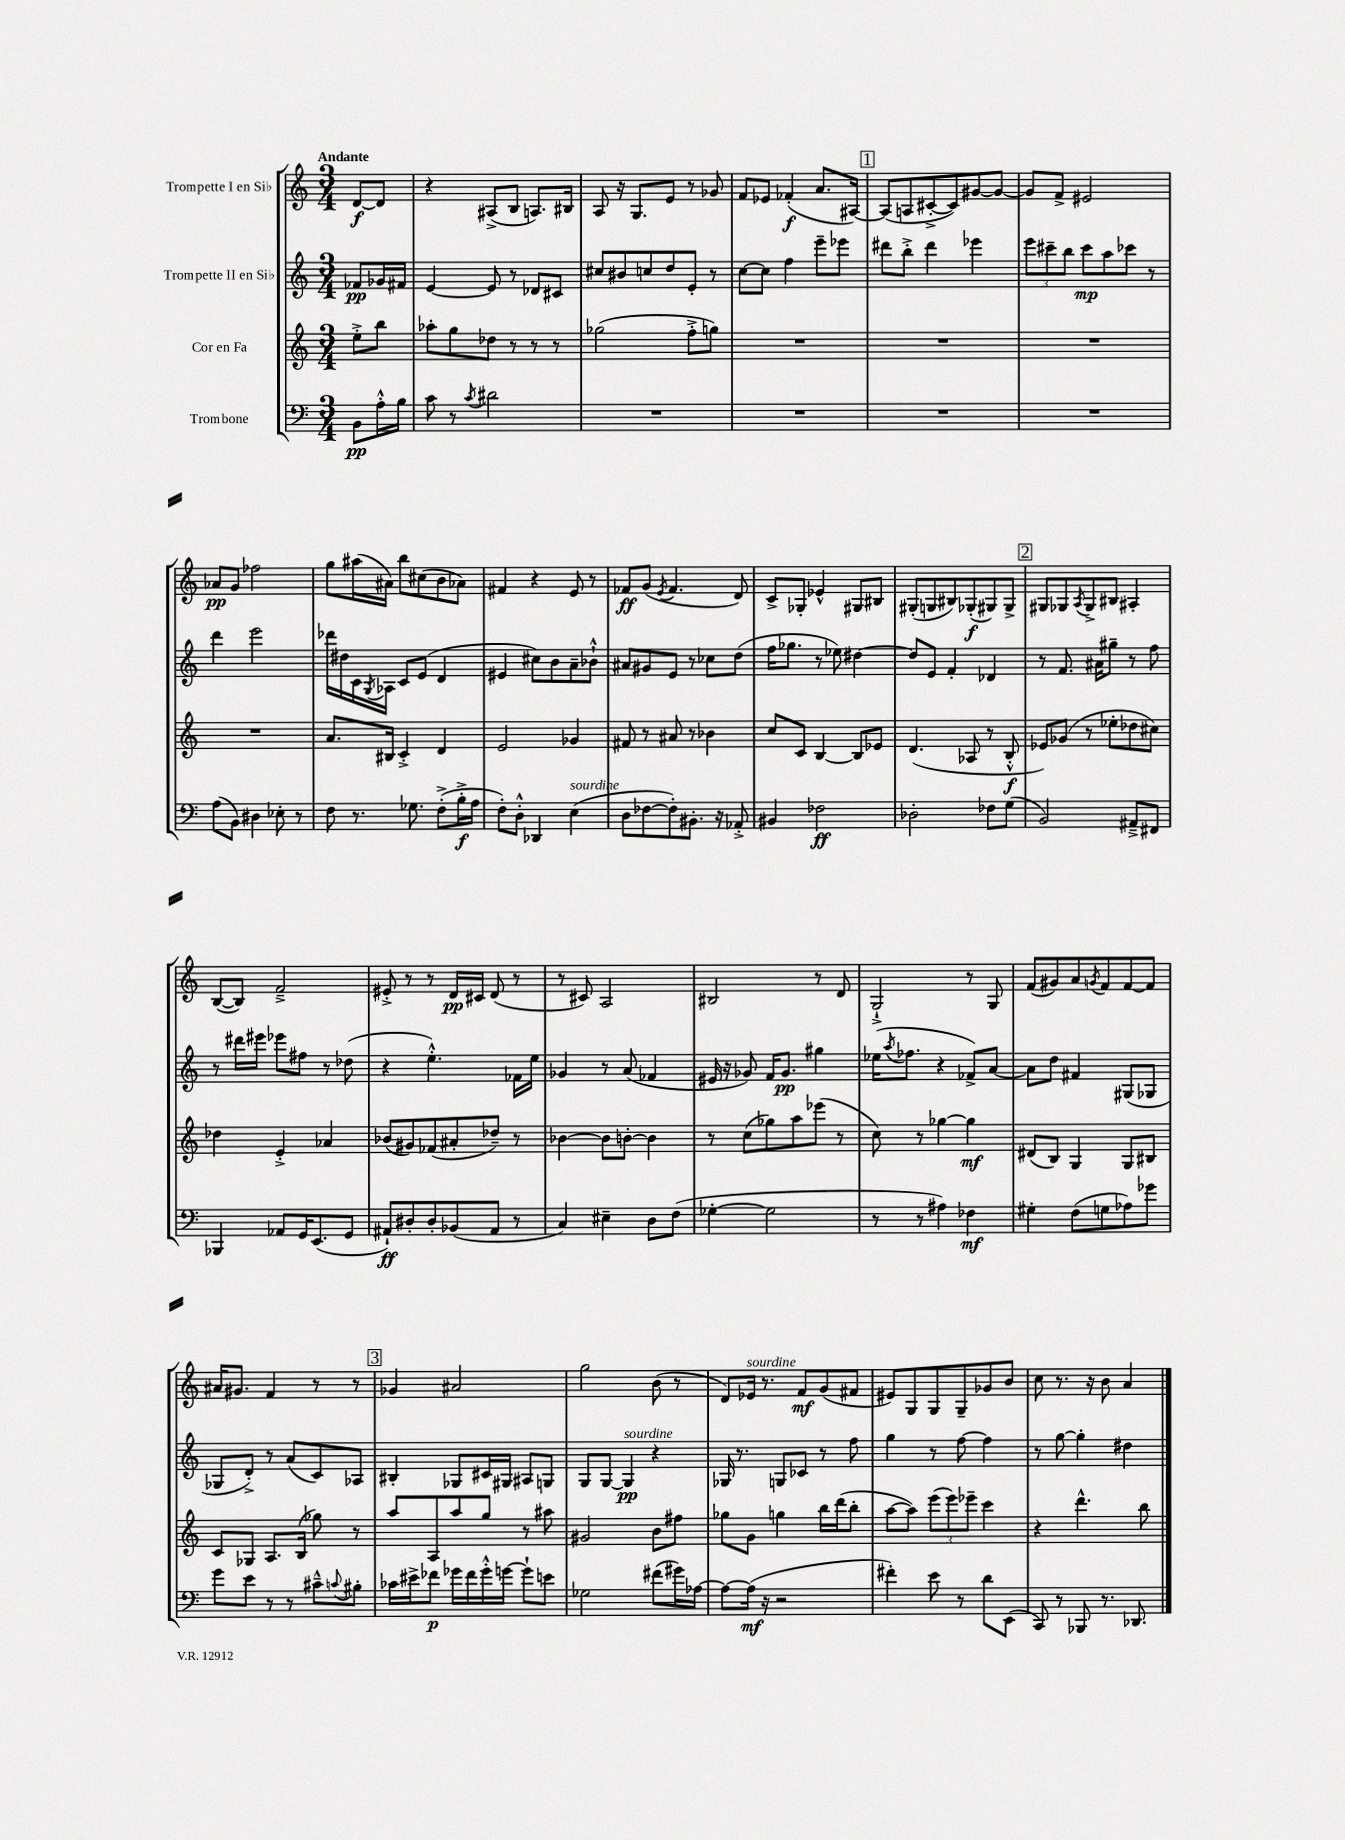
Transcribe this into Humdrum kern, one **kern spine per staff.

**kern	**dynam	**kern	**dynam	**kern	**dynam	**kern	**dynam
*part4	*part4	*part3	*part3	*part2	*part2	*part1	*part1
*staff4	*staff4	*staff3	*staff3	*staff2	*staff2	*staff1	*staff1
*I"Trombone	*	*I"Cor en Fa	*	*I"Trompette II en Si♭	*	*I"Trompette I en Si♭	*
*clefF4	*	*clefG2	*	*clefG2	*	*clefG2	*
*k[]	*	*k[]	*	*k[]	*	*k[]	*
*M3/4	*	*M3/4	*	*M3/4	*	*M3/4	*
=	=	=	=	=	=	=	=
!	!	!	!	!	!	!LO:TX:a:B:t=Andante	!
8BB\L	pp	8ee'^\L	.	8f-X/L	pp	[8d/L	f
16A'^^\L	.	8bb\J	.	16g-X/L	.	8d/J]	.
16B\JJ	.	.	.	16f#X/JJ	.	.	.
=1	=1	=1	=1	=1	=1	=1	=1
8c\	.	8aa-X'\L	.	[4e/	.	4r	.
8r	.	8gg\	.	.	.	.	.
8qc/	.	.	.	.	.	.	.
2d#X\	.	8dd-X\J	.	8e/]	.	(8A#X^/L	.
.	.	8r	.	8r	.	8B/J	.
.	.	8r	.	8d-X/L	.	8.An/L)	.
.	.	8r	.	8c#X/J	.	.	.
.	.	.	.	.	.	16B#X/Jk	.
=2	=2	=2	=2	=2	=2	=2	=2
2.r	.	(2gg-X\	.	8cc#X/L	.	8A/	.
.	.	.	.	8b#X/	.	16r	.
.	.	.	.	.	.	8.G/L	.
.	.	.	.	8ccn/	.	.	.
.	.	.	.	8dd/	.	8e/J	.
.	.	8ff'^\L	.	8e'/J	.	8r	.
.	.	8ggn\J)	.	8r	.	8g-X/	.
=3	=3	=3	=3	=3	=3	=3	=3
2.r	.	2.r	.	[8cc\L	.	8f/L	.
.	.	.	.	8cc\J]	.	8e-X/J	.
.	.	.	.	4ff\	.	(4f-X'/	f
.	.	.	.	8eee~\L	.	8.a/L	.
.	.	.	.	8eee-X\J	.	.	.
.	.	.	.	.	.	[16A#X/Jk)	.
!!LO:REH:place=s1:t=1
=4	=4	=4	=4	=4	=4	=4	=4
2.r	.	2.r	.	8ddd#X\L	.	(8A#/L]	.
.	.	.	.	8bb'^\J	.	8An/	.
.	.	.	.	4ddd#\	.	[8c#X'^/	.
.	.	.	.	.	.	8c#/])	.
.	.	.	.	4eee-X\	.	[8g#X/	.
.	.	.	.	.	.	8g#/J_	.
=5	=5	=5	=5	=5	=5	=5	=5
2.r	.	2.r	.	12eee\L	.	8g#/L]	.
.	.	.	.	12ccc#X~\	.	.	.
.	.	.	.	.	.	8f^/J	.
.	.	.	.	12bb\J	.	.	.
.	.	.	.	8ccc#\L	mp	2e#X/	.
.	.	.	.	8aa\	.	.	.
.	.	.	.	8ccc-X\J	.	.	.
.	.	.	.	8r	.	.	.
!!LO:LB:g=z
=6	=6	=6	=6	=6	=6	=6	=6
(8A\L	.	2.r	.	4ddd\	.	8a-X/L	pp
8BB\J)	.	.	.	.	.	8g/J	.
4D#X\	.	.	.	2eee\	.	2ff-X\	.
8E-X'\	.	.	.	.	.	.	.
8r	.	.	.	.	.	.	.
=7	=7	=7	=7	=7	=7	=7	=7
8F\	.	8.a/L	.	16ddd-X\LL	.	8gg\L	.
.	.	.	.	16dd#X\	.	.	.
8.r	.	.	.	16c\	.	(16aa#X\L	.
.	.	.	.	8qG/	.	.	.
.	.	16B#X/Jk	.	16A-X\JJ	.	16a#X\JJ)	.
.	.	4c'^/	.	8c/L	.	8bb\L	.
8.G-X\	.	.	.	.	.	.	.
.	.	.	.	(8e/J	.	(8cc#X\	.
(8F'^\L	.	4d/	.	4d/	.	8b\	.
16B'^\L	f	.	.	.	.	8a-X\J)	.
16A\JJ	.	.	.	.	.	.	.
=8	=8	=8	=8	=8	=8	=8	=8
8F'\L)	.	2e/	.	4e#X/	.	4f#X/	.
8D'^^\J	.	.	.	.	.	.	.
4DD-X/	.	.	.	8cc#X\L)	.	4r	.
.	.	.	.	8b\	.	.	.
!LO:TX:a:i:t=sourdine	!	!	!	!	!	!	!
(4E\	.	4g-X/	.	8a~\	.	8e/	.
.	.	.	.	8b-X`^^\J	.	8r	.
=9	=9	=9	=9	=9	=9	=9	=9
8D\L	.	8f#X/	.	8a#X/L	.	8f-X/L	ff
[8F-X\	.	8r	.	8g#X/	.	(8g/J	.
.	.	.	.	.	.	8qe/	.
8F-'\])	.	8a#X/	.	8e/J	.	4.f-/	.
8.BB#X'\J	.	8r	.	8r	.	.	.
.	.	4b-X\	.	8cc-X\L	.	.	.
16r	.	.	.	.	.	.	.
8AA-X'^/	.	.	.	(8dd\J	.	8d/)	.
=10	=10	=10	=10	=10	=10	=10	=10
4BB#X/	.	8cc/L	.	16ff\KL	.	8c^/L	.
.	.	.	.	8.gg-X\J	.	.	.
.	.	8c/J	.	.	.	8G-X'/J	.
2F-X\	ff	[4B/	.	8r	.	4e-X^^/	.
.	.	.	.	8ee-X\)	.	.	.
.	.	8B/L]	.	[4dd#X\	.	8G#X/L	.
.	.	8e-X/J	.	.	.	8B#X/J	.
=11	=11	=11	=11	=11	=11	=11	=11
2D-X'\	.	(4.d/	.	8dd#/L]	.	(8G#X'/L	.
.	.	.	.	8e/J	.	8Gn/	.
.	.	.	.	4f'/	.	8B#X/)	.
.	.	8A-X/	.	.	.	(8G-X'/	f
8F-X\L	.	8r	.	4d-X/	.	8G#X/)	.
(8G\J	.	8B'^^/	f	.	.	8G#^/J	.
!!LO:REH:place=s1:t=2
=12	=12	=12	=12	=12	=12	=12	=12
2BB/)	.	8e-X/L)	.	8r	.	8G#X/L	.
.	.	(8g-X/J	.	8.f/	.	8G-X/	.
.	.	.	.	.	.	8qA/	.
.	.	8r	.	.	.	8G-^/	.
.	.	.	.	16a#X\KL	.	.	.
.	.	8ee-X'\L	.	8gg#X~\J	.	8B#X/J	.
8AA#X~^/L	.	8dd-X\	.	8r	.	4A#X'/	.
8FF#X/J	.	8cc#X\J)	.	8ff\	.	.	.
!!LO:LB:g=z
=13	=13	=13	=13	=13	=13	=13	=13
4BBB-X/	.	4dd-X\	.	8r	.	([8B/L	.
.	.	.	.	16ddd#X\LL	.	8B/J])	.
.	.	.	.	16eee#X\JJ	.	.	.
8AA-X/L	.	4e'^/	.	8eee-X\L	.	2f~^/	.
16GG/K	.	.	.	8ff#X\J	.	.	.
(8.EE/	.	.	.	.	.	.	.
.	.	4a-X/	.	8r	.	.	.
8GG/J	.	.	.	(8dd-X\	.	.	.
=14	=14	=14	=14	=14	=14	=14	=14
8AA#X`/L)	ff	(8b-X/L	.	4r	.	8e#X'^/	.
8D#X'/	.	8g#X/)	.	.	.	8r	.
8D#'/	.	(8f-X/	.	4.ee'^^\)	.	8r	.
(8BB-X/	.	8a#X'/	.	.	.	16d/LL	pp
.	.	.	.	.	.	16c#X/JJ	.
8AA#/J	.	8dd-X~/J)	.	.	.	(8d/	.
8r	.	8r	.	16f-X\LL	.	8r	.
.	.	.	.	16ee\JJ	.	.	.
=15	=15	=15	=15	=15	=15	=15	=15
4C/)	.	[4b-X\	.	4g-X/	.	8r	.
.	.	.	.	.	.	8c#X/)	.
4E#X~\	.	8b-\L]	.	8r	.	2A/	.
.	.	[8bn'\J	.	(8a/	.	.	.
8D\L	.	4b\]	.	4f-X/	.	.	.
(8F\J	.	.	.	.	.	.	.
=16	=16	=16	=16	=16	=16	=16	=16
[4G-X'\	.	8r	.	16e#X/	.	2B#X/	.
.	.	.	.	16r	.	.	.
.	.	(8cc\L	.	8g-X/)	.	.	.
2G-\]	.	8gg-X\)	.	16f/KL	.	.	.
.	.	.	.	8.g-/J	pp	.	.
.	.	8aa\	.	.	.	.	.
.	.	(8eee-X\J	.	4gg#X\	.	8r	.
.	.	8r	.	.	.	8d/	.
=17	=17	=17	=17	=17	=17	=17	=17
8r	.	8cc\)	.	(16ee-X\KL	.	2G`^/	.
.	.	.	.	8qaa/	.	.	.
.	.	.	.	8.ff-X\J	.	.	.
8r	.	8r	.	.	.	.	.
4A#X\)	.	[4gg-X\	.	4r	.	.	.
4F-X\	mf	4gg-\]	mf	8f-X^/L)	.	8r	.
.	.	.	.	[8a/J	.	8G/	.
=18	=18	=18	=18	=18	=18	=18	=18
4G#X'\	.	(8d#X/L	.	8a\L]	.	(8f/L	.
.	.	8B/J)	.	8dd\J	.	8g#X/)	.
(8F\L	.	4G/	.	4f#X/	.	8a/	.
.	.	.	.	.	.	8qgn/	.
8Gn\	.	.	.	.	.	8f/	.
8A-X\)	.	8G/L	.	(8G#X/L	.	[8f/	.
8g-X\J	.	8B#X/J	.	8G-X/J	.	8f/J]	.
!!LO:LB:g=z
=19	=19	=19	=19	=19	=19	=19	=19
8g\L	.	8c/L	.	8G-X/L	.	16a#X/KL	.
.	.	.	.	.	.	8.g#X/J	.
8e\J	.	8G-X/J	.	8d'^/J)	.	.	.
8r	.	8.A/L	.	8r	.	4f/	.
8r	.	.	.	(8a/L	.	.	.
.	.	(16B/Jk	.	.	.	.	.
8c#X~^^\L	.	8gg-X\)	.	8c/)	.	8r	.
8qqcn/	.	.	.	.	.	.	.
8B#X'\J	.	8r	.	8A-X/J	.	8r	.
!!LO:REH:place=s1:t=3
=20	=20	=20	=20	=20	=20	=20	=20
16c-X\LL	.	8aa/L	.	4B#X'/	.	4g-X/	.
16e#X^\J	.	.	.	.	.	.	.
8f-X\J	p	8A/	.	.	.	.	.
16g-X\LL	.	8aa/	.	8G-X/L	.	2a#X/	.
16f-\	.	.	.	.	.	.	.
16g-'^^\	.	8gg/J	.	16c#X/L	.	.	.
[16gn\JJ	.	.	.	16G#X/JJ	.	.	.
8g`\L]	.	8r	.	8A#X/L	.	.	.
8en\J	.	8aa#X\	.	8Gn/J	.	.	.
=21	=21	=21	=21	=21	=21	=21	=21
2G-X\	.	2g#X/	.	8G/L	.	2gg\	.
.	.	.	.	[8G/J	.	.	.
!	!	!	!	!LO:TX:a:i:t=sourdine	!	!	!
.	.	.	.	4G/]	pp	.	.
(8f#X\L	.	8b\L	.	4r	.	(8b\	.
16g#X\L)	.	8ff#X\J	.	.	.	8r	.
[16A-X\JJ	.	.	.	.	.	.	.
=22	=22	=22	=22	=22	=22	=22	=22
8A-\L_	.	8gg-X\L	.	16G-X/	.	8d/L)	.
.	.	.	.	8.r	.	.	.
!	!	!	!	!	!	!LO:TX:a:i:t=sourdine	!
(16A-\Jk]	mf	8g\J	.	.	.	16e-X/Jk	.
16r	.	.	.	.	.	8.r	.
2r	.	4ggn\	.	8Gn/L	.	.	.
.	.	.	.	8c-X/J	.	8f/L	mf
.	.	16bb\LL	.	8r	.	(8g/	.
.	.	(16ddd\J	.	.	.	.	.
.	.	8bb'\J	.	8ff\	.	8f#X/J	.
=23	=23	=23	=23	=23	=23	=23	=23
4f#X'\)	.	[8aa\L	.	4gg\	.	8e#X/L)	.
.	.	8aa\J])	.	.	.	8G/	.
8e\	.	(12eee\L	.	8r	.	8G/	.
.	.	12eee\)	.	.	.	.	.
8r	.	.	.	[8ff\	.	8G~/	.
.	.	12eee-X~\J	.	.	.	.	.
8d\L	.	4ccc\	.	4ff\]	.	8g-X/	.
(8EE\J	.	.	.	.	.	8b/J	.
=24	=24	=24	=24	=24	=24	=24	=24
8CC/)	.	4r	.	8r	.	8cc\	.
8r	.	.	.	[8gg\	.	8.r	.
8BBB-X/	.	4.ddd^^\	.	4gg'\]	.	.	.
.	.	.	.	.	.	16r	.
8.r	.	.	.	.	.	8b\	.
.	.	.	.	4dd#X\	.	4a/	.
8.DD-X/	.	.	.	.	.	.	.
.	.	8bb\	.	.	.	.	.
==	==	==	==	==	==	==	==
*-	*-	*-	*-	*-	*-	*-	*-
